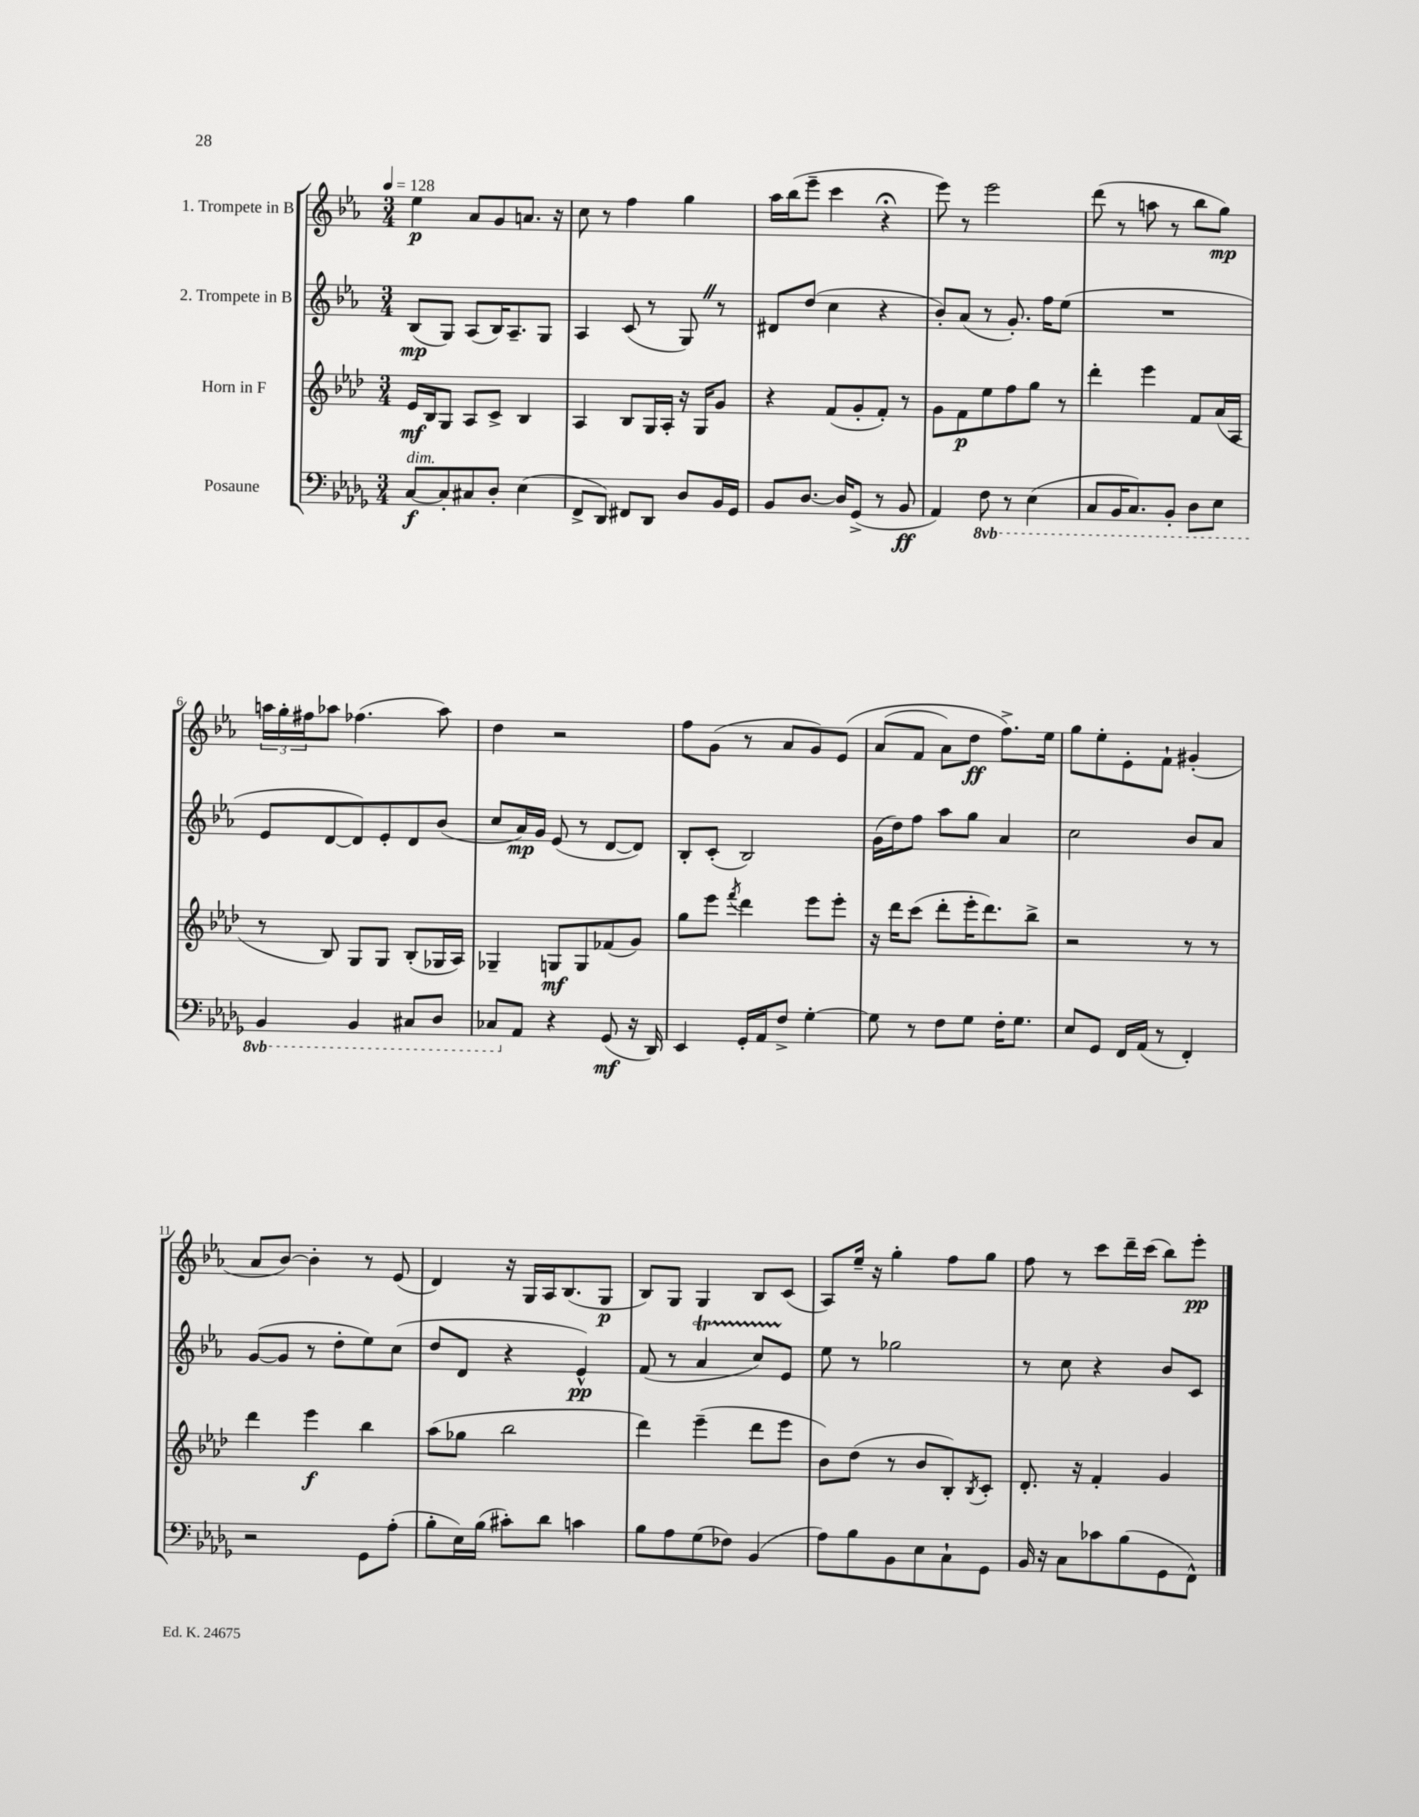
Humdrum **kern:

**kern	**kern	**kern	**kern
*staff4	*staff3	*staff2	*staff1
*clefF4	*clefG2	*clefG2	*clefG2
*k[b-e-a-d-g-]	*k[b-e-a-d-]	*k[b-e-a-]	*k[b-e-a-]
*M3/4	*M3/4	*M3/4	*M3/4
*MM128	*MM128	*MM128	*MM128
[8C/L	16e-/LL	(8B-/L	4ee-\
.	16B-/J	.	.
8C'/]	8G/J	8G/J)	.
8C#/	8A-/L	(8A-/L	8a-/L
8D-'/J	8c^/J	16B-/K)	8g/
.	.	8.A-~/	.
(4E-\	4B-/	.	8.a/J
.	.	8G/J	.
.	.	.	16r
=	=	=	=
8FF^/L	4A-/	4A-/	8cc\
8DD-/J)	.	.	8r
8FF#/L	8B-/L	(8c/	4ff\
8DD-/J	16G/L	8r	.
.	16A-'/JJ	.	.
8D-/L	16r	8G/)	4gg\
.	16G/LK	.	.
16BB-/L	8g/J	8r	.
16GG-/JJ	.	.	.
=	=	=	=
8BB-/L	4r	8d#/L	16aa-\LL
.	.	.	(16bb-\J
[8.D-/J	.	(8dd/J	8eee-~\J
.	(8f/L	4cc\	4ccc\
16D-/]LK	.	.	.
(8GG-^/J	8g'/	.	.
8r	8f'/J)	4r	4r;
8BB-/	8r	.	.
=	=	=	=
4AA-/)	8g\L	8b-'/L)	8eee-\)
.	8f\	(8a-/J	8r
8FF\	8ee-\	8r	2eee-\
8r	8ff\	8.g'/)	.
(4EE-\	8gg\J	.	.
.	.	16ff\LK	.
.	8r	(8ee-\J	.
=	=	=	=
8CC/L	4ddd-'\	2.r	(8ddd\
16BBB-/K	.	.	8r
8.CC/)	.	.	.
.	4eee-\	.	8aa\
8BBB-'/J	.	.	8r
8DD-\L	8f/L	.	8bb-\L
8EE-\J	(16a-/L	.	8gg\J)
.	16A-/JJ	.	.
=	=	=	=
4BBB-/	8r	8e-/L	24aa\LL
.	.	.	24gg'\
.	.	.	24ff#\J
.	8B-/)	[8d/	8aa-\J
4BBB-/	8G/L	8d/])	(4.ff-\
.	8G/J	8e-'/	.
8CC#/L	(8B-'/L	8d/	.
8DD-/J	16G-/L	(8b-/J	8aa-\)
.	16A-/JJ)	.	.
=	=	=	=
8CC-/L	4G-~/	8cc/L	4dd\
8AA-/J	.	16a-/L)	.
.	.	16g/JJ	.
4r	8G/L	(8e-/	2r
.	8G/	8r	.
(8GG-/	(8f-/	[8d/L	.
16r	8g/J)	8d/]J)	.
16DD-/)	.	.	.
=	=	=	=
4EE-/	8gg\L	8B-'/L	8ff\L
.	8eee-\J	(8c'/J	(8g\J
.	8qfff/	.	.
16GG-'/LL	4ddd-\	2B-/)	8r
16AA-/J	.	.	.
8F^/J	.	.	8a-/L
[4G-'\	8eee-\L	.	8g/)
.	8eee-'\J	.	&(8e-/J
=	=	=	=
8G-\]	16r	(16g\LL	(8a-/L
.	16ddd-\LK	16dd\J)	.
8r	(8ccc\J	8ff\J	8f/J
8F\L	8ddd-'\L	8aa-\L	8a-\L)
8G-\J	16eee-'\K	8gg\J	8dd\J
.	8.ddd-\)	.	.
16F'\LK	.	4a-/	8.ff^\L&)
8.G-\J	.	.	.
.	8bb-^\J	.	.
.	.	.	16ee-\Jk
=	=	=	=
8E-/L	2r	2cc\	8gg\L
8GG-/J	.	.	8ee-'\
16FF/LL	.	.	8e-'\
(16AA-/JJ	.	.	.
8r	.	.	8f`\J
4FF'/)	8r	8b-/L	(4g#'/
.	8r	8a-/J	.
=	=	=	=
2r	4ddd-\	([8g/L	8a-/L
.	.	8g/]J	[8b-/J)
.	4eee-\	8r	4b-'\]
.	.	8dd'\L	.
8GG-\L	4bb-\	8ee-\)	8r
(8A-'\J	.	(8cc\J	(8e-/
=	=	=	=
8B-'\L	(8aa-\L	8dd/L	4d/)
16E-\L)	8gg-\J	8d/J	.
(16B-\JJ	.	.	.
8c#'\L)	2bb-\	4r	16r
.	.	.	16G/LL
8d-\J	.	.	16A-/J
.	.	.	(8.B-/
4c\	.	4e-^^/)	.
.	.	.	8G/J
=	=	=	=
8B-\L	4ddd-\)	(8f/	8B-/L)
8A-\	.	8r	8G/J
(8G-\	(4eee-~\	4a-/	4G/
8F-\J)	.	.	.
(4BB-/	8ddd-\L	8cc/L)	8B-/L
.	8eee-\J	8e-/J	(8c/J
=	=	=	=
8A-\L)	8b-\L)	8ee-\	8A-/L)
8B-\	(8dd-\J	8r	16ee-~/Jk
.	.	.	16r
8BB-\	8r	2gg-\	4gg'\
8E-\	8b-/L	.	.
8C`\	8B-'/)	.	8ff\L
.	8qB-/	.	.
8GG-\J	8c'/J	.	8gg\J
=	=	=	=
16BB-/	8.d-'/	8r	8ff\
16r	.	.	.
8C\L	.	8cc\	8r
.	16r	.	.
8c-\	4f'/	4r	8ccc\L
(8B-\	.	.	16ddd~\L
.	.	.	(16ccc\JJ
8GG-\	4g/	8b-/L	8bb-\L)
8FF^^\J)	.	8c/J	8eee-'\J
==	==	==	==
*-	*-	*-	*-
